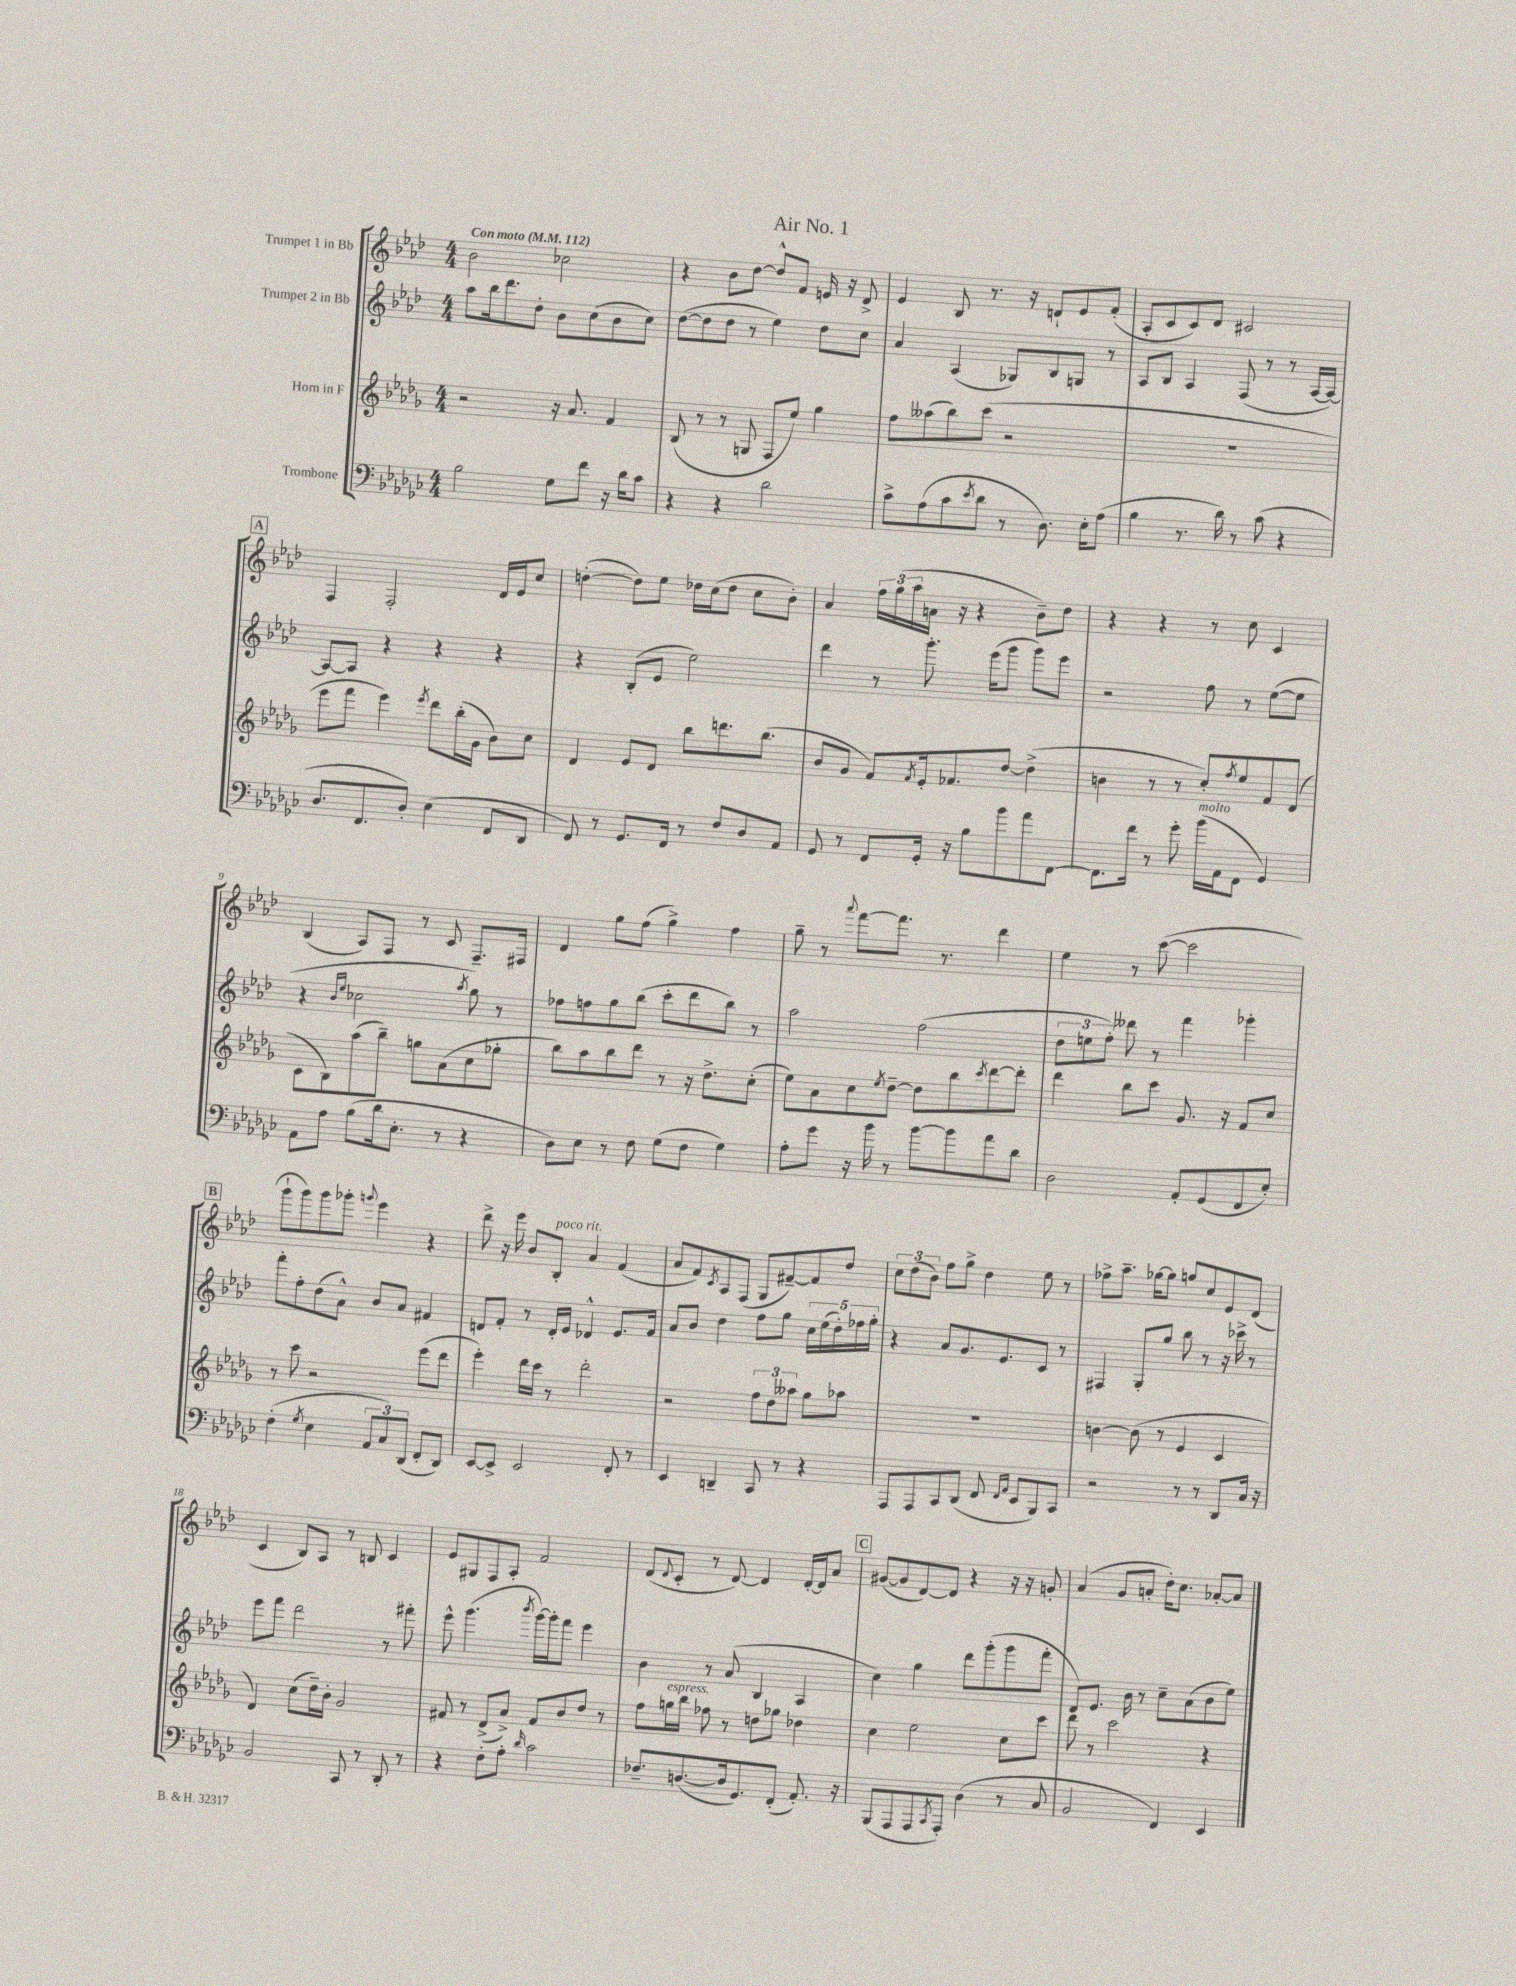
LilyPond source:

\header { title = "Air No. 1" }
<<
\new StaffGroup <<
\new Staff = "s0" \with { instrumentName = "Trumpet 1 in Bb" } {
    \clef treble \key aes \major \numericTimeSignature \time 4/4 \tempo "Con moto" 4 = 112
    bes'2 ces''2 |
    r4 bes'8 des''8~ des''8-^ f'8 e'16 r16 des'8-> |
    ees'4 bes8 r8. r16 d'8-! ees'8 f'8-.( |
    aes8-. c'8 c'8) des'8 cis'2 |
    \mark \markup { \box "A" } f4 f2-. des'16 ees'16 c''8 |
    d''4~-.( d''8) ees''8 des''16 c''16( des''8 c''8 bes'8-.) |
    aes'4 \tuplet 3/2 { f''16 g''16( aes''16 } a'16 r16 r4 bes'8--) des''8 |
    r4 r4 r8 c''8 c'4 |
    bes4( aes8) f8 r8 c'8 f8.-- fis16 |
    des'4 g''8 f''8( g''4->) f''4 |
    g''8-- r8 \appoggiatura { aes'''8 } f'''8~ f'''8. r8. des'''4 |
    ees''4 r8 c'''8~( c'''2 |
    \mark \markup { \box "B" } g'''8-! g'''8) g'''8 ges'''8-. \appoggiatura { g'''8 } ees'''4 r4 |
    des'''8-> r16 ees'''16 bes'8 bes8-.^\markup { \italic "poco rit." } aes'4 f'4( |
    aes'8 f'8) \acciaccatura { c'8 } aes8 f8( g8 fis'8~--) fis'8 des''8 |
    \tuplet 3/2 { c''8 des''8( bes'8) } f''8 g''8-> des''4 ees''8 r8 |
    fes''8-> aes''8.-- ges''16~ ges''8 g''8 c''8 ees'8 des'8( |
    c'4 bes8) aes8 r8 b8 c'4 |
    ees'8 gis8 f8 aes8-. f'2 |
    des'8( \appoggiatura { des'8 } c'8-. r8 des'8~) des'4 des'16~-. des'16 aes'8 |
    \mark \markup { \box "C" } gis'8~( gis'8 des'8~) des'8 r4 r16 r16 g'8-. |
    aes'4( g'8 a'8-. des''16-.) c''8. aes'8~-. aes'8 \bar "|." |
}
\new Staff = "s1" \with { instrumentName = "Trumpet 2 in Bb" } {
    \clef treble \key aes \major \numericTimeSignature \time 4/4
    aes''8 bes''16 des'''8. des''8-. bes'8 c''8( bes'8 c''8) |
    des''8~( des''8 des''8 r8 ees''4) des''8 c''8 |
    aes'4 aes4( ges8) bes8 g8 r8 |
    aes8 bes8 aes4 f8( r8 r8 aes16~ aes16~) |
    \mark \markup { \box "A" } aes8~ aes8 r4 r4 r4 |
    r4 bes8-.( ees'8 ees''2) |
    des'''4 r8 g'''8.-. ees'''16( g'''8 g'''8) ees'''8 |
    r2 f''8 r8 ees''8~( ees''8 |
    r4 \grace { bes'16 ees''16 } ces''2 \acciaccatura { aes''8 } g''8) r8 |
    fes''8 f''8 g''8 bes''8( c'''8-. des'''8 bes''8) r8 |
    aes''2 f''2( |
    \tuplet 3/2 { des''8 e''8 f''8-.) } deses'''8 r8 f'''4 ges'''4-. |
    \mark \markup { \box "B" } f'''8-. f''8-. des''8( aes'8-^) bes'8 aes'8 fis'4 |
    d'8 f'8-. r8 d'16-. ees'16 des'4-^ ees'8. f'16 |
    aes'8 bes'8 des''4 f''8 g''8 \tuplet 5/4 { c''16 ees''16( des''16-.) fes''16 g''16-. } |
    r4 aes'8 g'8. ees'8. c'8 r8 |
    fis4 g8-. g''8 bes''8 r8 r16 ces'''16-> r8 |
    ees'''8 f'''8 des'''2 r8 fis'''8-. |
    ees'''8-^ g'''4.( \acciaccatura { bes'''8 } g'''16~) g'''16-. f'''8 ees'''4 |
    bes'4 r8 aes'8( bes4 aes4 |
    \mark \markup { \box "C" } c''4) g''4 des'''8 g'''8-.( g'''8 f'''8-. |
    des'8) ees'8. bes'16 r8 c''8-- aes'8( bes'8 ees''8) \bar "|." |
}
\new Staff = "s2" \with { instrumentName = "Horn in F" } {
    \clef treble \key des \major \numericTimeSignature \time 4/4
    r2 r16 aes'8. f'4 |
    bes8( r8 r8 g8 f8 ees''8) ges''4 |
    f''8 aeses''8( bes''8) c'''8( r2 |
    R1 |
    \mark \markup { \box "A" } ees'''8 f'''8 ees'''4) \acciaccatura { ees'''8 } des'''8 bes''16-.( ges'16 bes'8) c''8 |
    des'4 ees'8 des'8 bes''8 d'''8. bes''8.( |
    bes'8 ges'8 f'8) \acciaccatura { f'8 } ees'16-. fes'8. des''8~ des''4->( |
    b'4 r8 r8 c''8-.) \acciaccatura { f''8 } ees''8 f'8 des'8( |
    c'8 bes8) aes''8( bes''8--) g''8 aes'8( c''8 ges''8-. |
    bes''8) aes''8 bes''8 des'''8 r8 r16 des''8.-> c''8-.( |
    ees''8) aes'8 c''8 \acciaccatura { ees''8 } des''8~-- des''8 bes''8 \acciaccatura { c'''8 } des'''8~ des'''8-. |
    des'''4 bes''8 c'''8 ges'8. r16 f'8 c''8 |
    \mark \markup { \box "B" } r8 c'''8 r2 ees'''8( des'''8 |
    ees'''4-.) des'''16 c'''16 r8 des'''2-. |
    r2 \tuplet 3/2 { f''8 des''8 aeses''8 } ges''8 aes''8 |
    R1 |
    b'4~ b'8( r8 ees'4 c'4 |
    des'4) c''8( des''16--) bes'16-. ges'2 |
    fis'8 r8 des'8->( aes'8->) fis'8 bes'8 des''8 r8 |
    f''8 g''16^\markup { \italic "espress." } bes''16 fes''8 r8 d''8 ges''8 des''4 |
    \mark \markup { \box "C" } c''4 ees''2 c''8 c'''8 |
    des'''8 r8 c'''2 r4 \bar "|." |
}
\new Staff = "s3" \with { instrumentName = "Trombone" } {
    \clef bass \key ges \major \numericTimeSignature \time 4/4
    bes2 ges8 f'8 r16 des'16 ces'8 |
    r4 r4 des'2 |
    ces'8-> aes8( ces'8 \acciaccatura { ees'8 } des'8 r8 des8.) ees16-. aes8( |
    bes4 r8. des'16) r8 ces'8( r4 |
    \mark \markup { \box "A" } des8. f,8. des8-.) ees4( f,8 des,8 |
    f,8) r8 ges,8. f,16 r8 f8 des8 aes,8 |
    ges,8 r8 f,8 ges,16-. r16 bes8 bes'8 aes'8 f,8~ |
    f,8. f'16 r8 ges'8-. bes'16^\markup { \italic "molto" }( aes,16 f,8 ges,4) |
    aes,8 aes8 bes8( des'16 ees8.-. r8 r4 |
    des8) ees8 r8 f8 ges8( f8 ges4) |
    aes8-. ges'8 r16 bes'16 r8 bes'8~ bes'8 aes'8 des'8 |
    des2 aes,8-. ges,8( f,8 ees8-.) |
    \mark \markup { \box "B" } f4-.( \acciaccatura { ges8 } ees4 \tuplet 3/2 { aes,8 ces8) des,8( } f,8-. des,8) |
    ees,8~ ees,8-> ees,2 f,8-. r8 |
    ees,4 d,4-- ces,8 r8 r4 |
    aes,,8 aes,,8 ces,8 des,8( f,8 \grace { f,16 aes,16 } ees,8 bes,,8) ces,8 |
    r2 r8 r8 des,8 ces16 r16 |
    bes,2 ces,8 r8 des,8-. r8 |
    r4 f8-. aes8-. \grace { des'16 } ces'2 |
    fes8.-- d8.~( d16 ges,8.) f,8-.( aes,8.-.) r16 |
    \mark \markup { \box "C" } bes,,8( aes,,8 aes,,8 \acciaccatura { ces,8 } aes,,8-.) des4( r8 ces8 |
    bes,2 f,4) ees,4 \bar "|." |
}
>>
>>
